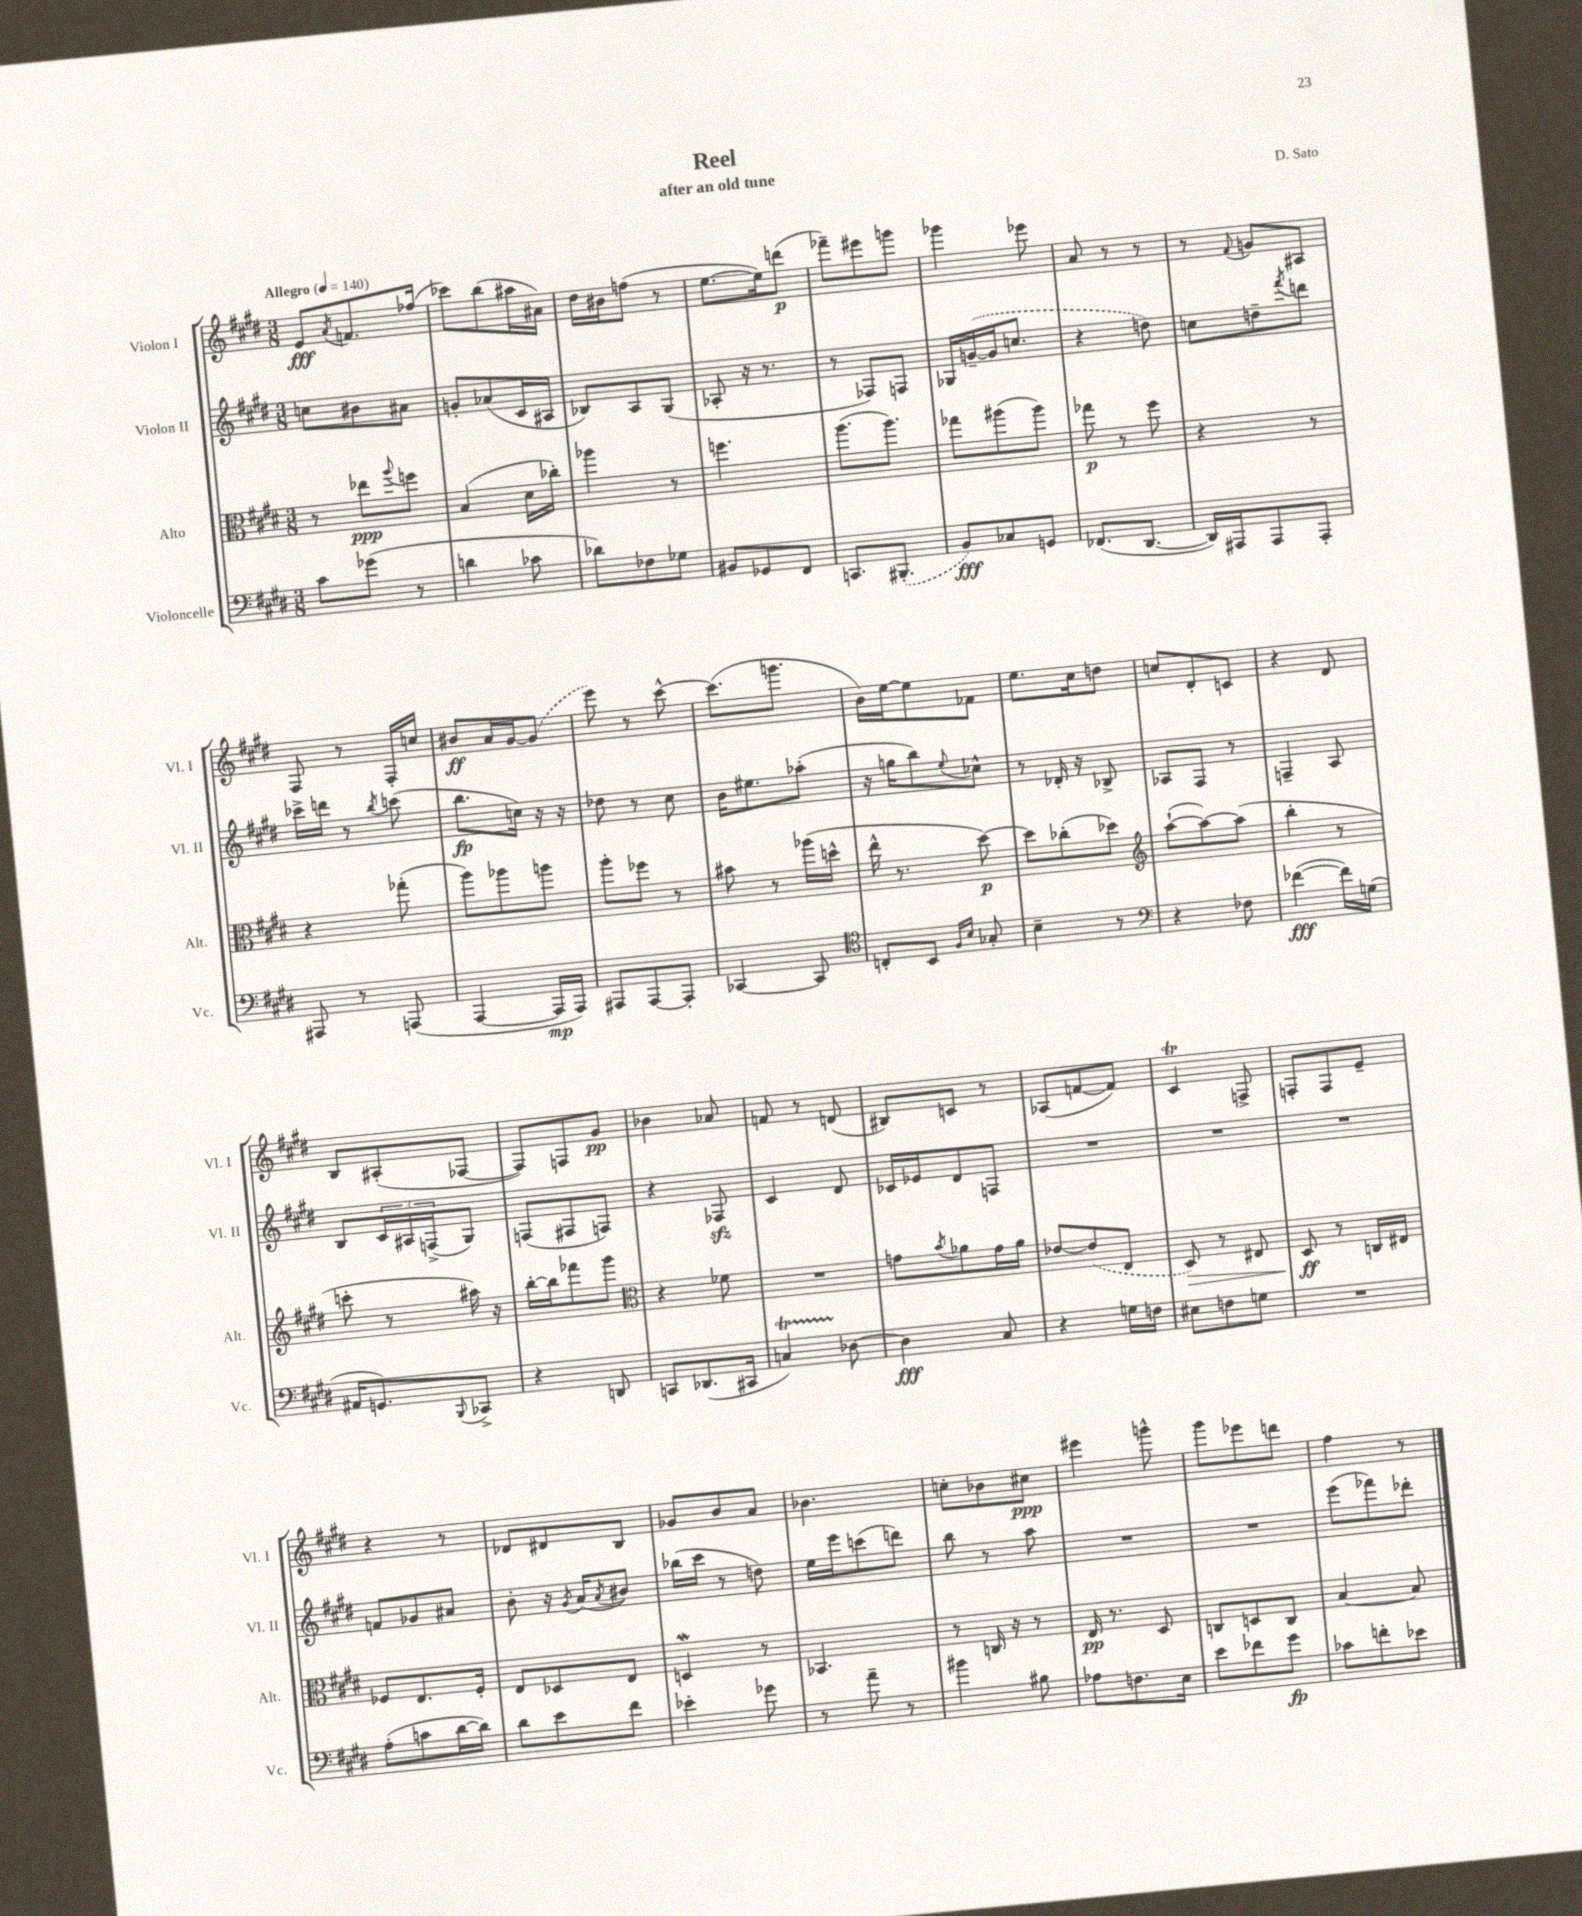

**kern	**dynam	**kern	**dynam	**kern	**dynam	**kern	**dynam
*part4	*part4	*part3	*part3	*part2	*part2	*part1	*part1
*staff4	*staff4	*staff3	*staff3	*staff2	*staff2	*staff1	*staff1
*I"Violoncelle	*	*I"Alto	*	*I"Violon II	*	*I"Violon I	*
*I'Vc.	*	*I'Alt.	*	*I'Vl. II	*	*I'Vl. I	*
*clefF4	*	*clefC3	*	*clefG2	*	*clefG2	*
*k[f#c#g#d#]	*	*k[f#c#g#d#]	*	*k[f#c#g#d#]	*	*k[f#c#g#d#]	*
*M3/8	*	*M3/8	*	*M3/8	*	*M3/8	*
*MM140	*	*MM140	*	*MM140	*	*MM140	*
=1	=1	=1	=1	=1	=1	=1	=1
!	!	!	!	!	!	!LO:TX:a:B:t=Allegro	!
8c#\L	.	8r	.	8ccn\L	.	8e/L	fff
.	.	.	.	.	.	8qa/	.
(8g-X\J	.	8ee-X\L	ppp	8b#X\	.	8.fn/	.
.	.	8qqaa/	.	.	.	.	.
8r	.	8ffn\J	.	8a#X\J	.	.	.
.	.	.	.	.	.	(16ff-X/Jk	.
=2	=2	=2	=2	=2	=2	=2	=2
4dn\	.	(4B/	.	8gn'/L	.	8ccc-X\L)	.
.	.	.	.	(8a-X/	.	(8bb\	.
8c-X\	.	16d#\LL	.	16c#/L	.	16aa#X\L	.
.	.	16cc-X'\JJ)	.	16A#X/JJ	.	16a#X\JJ)	.
=3	=3	=3	=3	=3	=3	=3	=3
8d-X\L)	.	4aa-X\	.	8B-X/L)	.	16dd#\LL	.
.	.	.	.	.	.	16b#X\J	.
8F-X\	.	.	.	8A/	.	(8ffn\J	.
8G-X\J	.	8r	.	(8G#/J	.	8r	.
=4	=4	=4	=4	=4	=4	=4	=4
8BB#X/L	.	4.ffn\	.	8A-X'/	.	[8.ee\L	.
8GG-X/	.	.	.	16r	.	.	.
.	.	.	.	8.r	.	16ee\k])	.
8FF#/J	.	.	.	.	.	(8dddn\J	p
=5	=5	=5	=5	=5	=5	=5	=5
8.CCn/L	.	(8.aa\L	.	8r	.	8fff-X~\L)	.
.	.	.	.	8F-X/L)	.	8eee#X\	.
(8.BBB#X'/J	.	8.aa\J)	.	.	.	.	.
.	.	.	.	8Fn/J	.	8gggn\J	.
=6	=6	=6	=6	=6	=6	=6	=6
8BB/L)	fff	8gg-X\L	.	16G-X/LL	.	4ggg-X\	.
.	.	.	.	([16gn~/	.	.	.
8C-X/	.	(8aa#X\	.	16g/J]	.	.	.
.	.	.	.	8.ccn/J	.	.	.
8GGn/J	.	8aa#\J)	.	.	.	8eee-X\	.
=7	=7	=7	=7	=7	=7	=7	=7
(8.FF-X/L	.	8gg-X\	p	4r	.	8a/	.
.	.	8r	.	.	.	8r	.
[8.DD#/J	.	.	.	.	.	.	.
.	.	8ff#\	.	8ddn\)	.	8r	.
=8	=8	=8	=8	=8	=8	=8	=8
16DD#/LL])	.	4r	.	8ccn\L	.	8r	.
16AAA#X/J	.	.	.	.	.	.	.
.	.	.	.	.	.	8qqf#/	.
8AAA#/	.	.	.	8ddn~\	.	8gn/L	.
.	.	.	.	8qfff#/	.	.	.
8AAA#'/J	.	8r	.	8dddn\J	.	8A#X/J	.
!!LO:LB:g=z
=9	=9	=9	=9	=9	=9	=9	=9
8AAA#X/	.	4r	.	16ccc-X^\LL	.	8F#/	.
.	.	.	.	16dddn\JJ	.	.	.
8r	.	.	.	8r	.	8r	.
.	.	.	.	8qbb/	.	.	.
(8AAAn/	.	(8gg-X'\	.	(8cccn\	.	16F#'/LL	.
.	.	.	.	.	.	16ccn/JJ	.
=10	=10	=10	=10	=10	=10	=10	=10
[4AAA/	.	8aa\L)	.	8.bb\L	fp	8b#X/L	ff
.	.	8aa-X\	.	.	.	16a/L	.
.	.	.	.	16ccn\Jk)	.	[16g#/J	.
16AAA/LL]	mp	8aan\J	.	16r	.	(8g#/J]	.
16AAA/JJ)	.	.	.	16r	.	.	.
=11	=11	=11	=11	=11	=11	=11	=11
8AAA#X/L	.	8aa'\L	.	8dd-X\	.	8eee\)	.
[8AAA#/	.	8ff-X\J	.	8r	.	8r	.
8AAA#'/J]	.	8r	.	8cc#\	.	[8ccc#^^\	.
=12	=12	=12	=12	=12	=12	=12	=12
[4CC-X/	.	8b#X\	.	16b\KL	.	(8.ccc#\L]	.
.	.	.	.	8.ee#X\	.	.	.
.	.	8r	.	.	.	.	.
.	.	.	.	.	.	8.gggn\J	.
8CC-/]	.	(16aa-X\LL	.	(8aa-X'\J	.	.	.
.	.	16ddn^^\JJ	.	.	.	.	.
=13	=13	=13	=13	=13	=13	=13	=13
*clefC4	*	*	*	*	*	*	*
8Cn'/L	.	16ee^^\	.	16r	.	16b\LL)	.
.	.	8.r	.	16ggn\KL	.	[16ee\J	.
8BB/J	.	.	.	8bb\)	.	8ee\]	.
16qqF#/LL	.	.	.	.	.	.	.
16qqB/JJ	.	.	.	8qqee/	.	.	.
8G-X'/	.	[8dd#\)	p	8cc-X^^\J	.	8f-X\J	.
=14	=14	=14	=14	=14	=14	=14	=14
4B~\	.	8dd#\L]	.	8r	.	8.ee\L	.
.	.	(8cc-X'\	.	16d-X'/	.	.	.
.	.	.	.	16r	.	16cc#\k	.
8r	.	8dd-X\J)	.	8B-X^/	.	8ddn\J	.
=15	=15	=15	=15	=15	=15	=15	=15
*clefF4	*	*clefG2	*	*	*	*	*
4r	.	([8aa`\L	.	8A-X/L	.	8ccn/L	.
.	.	8aa\_)	.	8F#/J	.	8d#'/	.
8F-X\	.	(8aa\J]	.	8r	.	8cn/J	.
=16	=16	=16	=16	=16	=16	=16	=16
([4f-X\	fff	4bb'\	.	4Fn~/	.	4r	.
16f-\LL])	.	8r	.	8A/	.	8d#/	.
(16Gn\JJ	.	.	.	.	.	.	.
!!LO:LB:g=z
=17	=17	=17	=17	=17	=17	=17	=17
16AA#X/KL	.	8cccn'\	.	8B/L	.	8B/L	.
8.GGn/)	.	.	.	.	.	.	.
.	.	8r	.	24c#/L	.	(8A#X'/	.
.	.	.	.	24A#X/	.	.	.
.	.	.	.	(24Fn^/J	.	.	.
8qqBBB/	.	.	.	.	.	.	.
8CC-X^/J	.	16aa#X\)	.	8G#/J)	.	[8F-X/J	.
.	.	16r	.	.	.	.	.
=18	=18	=18	=18	=18	=18	=18	=18
4r	.	[16bb'\LL	.	(8Fn/L	.	8F-/L])	.
.	.	16bb\J]	.	.	.	.	.
.	.	8fff-X\	.	8F#X/	.	8Fn/	.
8DDn/	.	8ggg#\J	.	8Fn/J)	.	8g#/J	pp
=19	=19	=19	=19	=19	=19	=19	=19
*	*	*clefC3	*	*	*	*	*
8CCn/L	.	4r	.	4r	.	4b-X\	.
(8.DD-X/	.	.	.	.	.	.	.
.	.	8f-X\	.	8F-Xzz/	.	8a-X/	.
16CC#X/Jk	.	.	.	.	.	.	.
=20	=20	=20	=20	=20	=20	=20	=20
4CnT/)	.	4.r	.	4c#/	.	8fn/	.
.	.	.	.	.	.	8r	.
[8D-X\	.	.	.	8d#/	.	(8dn/	.
=21	=21	=21	=21	=21	=21	=21	=21
4D-\]	fff	8gn\L	.	16c-X/LL	.	8B#X/L)	.
.	.	.	.	16e-X/J	.	.	.
.	.	8qb/	.	.	.	.	.
.	.	8a-X\	.	8d#/	.	8cn/J	.
8C#/	.	16g\L	.	8Fn/J	.	8r	.
.	.	16a-\JJ	.	.	.	.	.
=22	=22	=22	=22	=22	=22	=22	=22
4r	.	[8e-X/L	.	4.r	.	(8A-X/L	.
.	.	(8e-/]	.	.	.	[8fn/	.
16Gn\LL	.	8E/J	.	.	.	8f/J])	.
16Fn\JJ	.	.	.	.	.	.	.
=23	=23	=23	=23	=23	=23	=23	=23
!	!	!	!LO:HP:b	!	!	!	!
8E#X\L	.	8D#/)	>	4.r	.	4c#T/	.
8Fn\	.	8r	.	.	.	.	.
8Gn\J	.	8E#X/	.	.	.	8Fn^/	.
=24	=24	=24	=24	=24	=24	=24	=24
4.r	.	8D#/	ff	4.r	.	8Fn'/L	.
.	.	8r	]	.	.	8F/	.
.	.	16Cn/LL	.	.	.	8e~/J	.
.	.	16E#X/JJ	.	.	.	.	.
!!LO:LB:g=z
=25	=25	=25	=25	=25	=25	=25	=25
(8A'\L	.	8F-X/L	.	8fn/L	.	4r	.
8cn\	.	8.E/	.	8g-X/	.	.	.
[16d#\L	.	.	.	8a#X/J	.	8r	.
16d#\JJ])	.	16F-'/Jk	.	.	.	.	.
=26	=26	=26	=26	=26	=26	=26	=26
8d#\L	.	8E/L	.	8b'\	.	8d-X/L	.
8e\	.	8D-X/	.	16r	.	8d#X/	.
.	.	.	.	8qg#/	.	.	.
.	.	.	.	(16a/KL	.	.	.
.	.	.	.	8qa/	.	.	.
8f#\J	.	8E/J	.	8b#X/J)	.	8B/J	.
=27	=27	=27	=27	=27	=27	=27	=27
4e-X'\	.	4Dnw/	.	(16bb-X\LL	.	8g-X/L	.
.	.	.	.	16ccc#\JJ	.	.	.
.	.	.	.	8r	.	8b/	.
8g-X\	.	8r	.	8ddn\)	.	8a/J	.
=28	=28	=28	=28	=28	=28	=28	=28
8r	.	4.BB-X/	.	16ee\LL	.	4.b-X\	.
.	.	.	.	16eee\J	.	.	.
8a~\	.	.	.	(8cccn\	.	.	.
8r	.	.	.	8dddn\J)	.	.	.
=29	=29	=29	=29	=29	=29	=29	=29
4b#X\	.	8r	.	8bb\	.	8ccn'\L	.
.	.	16Cn/	.	8r	.	8b-X\	.
.	.	16r	.	.	.	.	.
8B#X\	.	8r	.	8aa\	.	8cc#X\J	ppp
=30	=30	=30	=30	=30	=30	=30	=30
8A-X\L	.	16E/	pp	4.r	.	4eee#X\	.
.	.	8.r	.	.	.	.	.
8.Fn\	.	.	.	.	.	.	.
.	.	8D#/	.	.	.	8gggn^^\	.
16E\Jk	.	.	.	.	.	.	.
=31	=31	=31	=31	=31	=31	=31	=31
8e\L	.	8Cn/L	.	4.r	.	8ggg#\L	.
8f-X\	.	8Dn/	.	.	.	8eee-X\	.
8g#\J	fp	8C/J	.	.	.	8dddn\J	.
=32	=32	=32	=32	=32	=32	=32	=32
8c-X\L	.	[4B/	.	(8eee\L	.	4ff#\	.
8fn'\	.	.	.	8fff-X\)	.	.	.
8e-X\J	.	8B/]	.	8ddd-X'\J	.	8r	.
==	==	==	==	==	==	==	==
*-	*-	*-	*-	*-	*-	*-	*-
